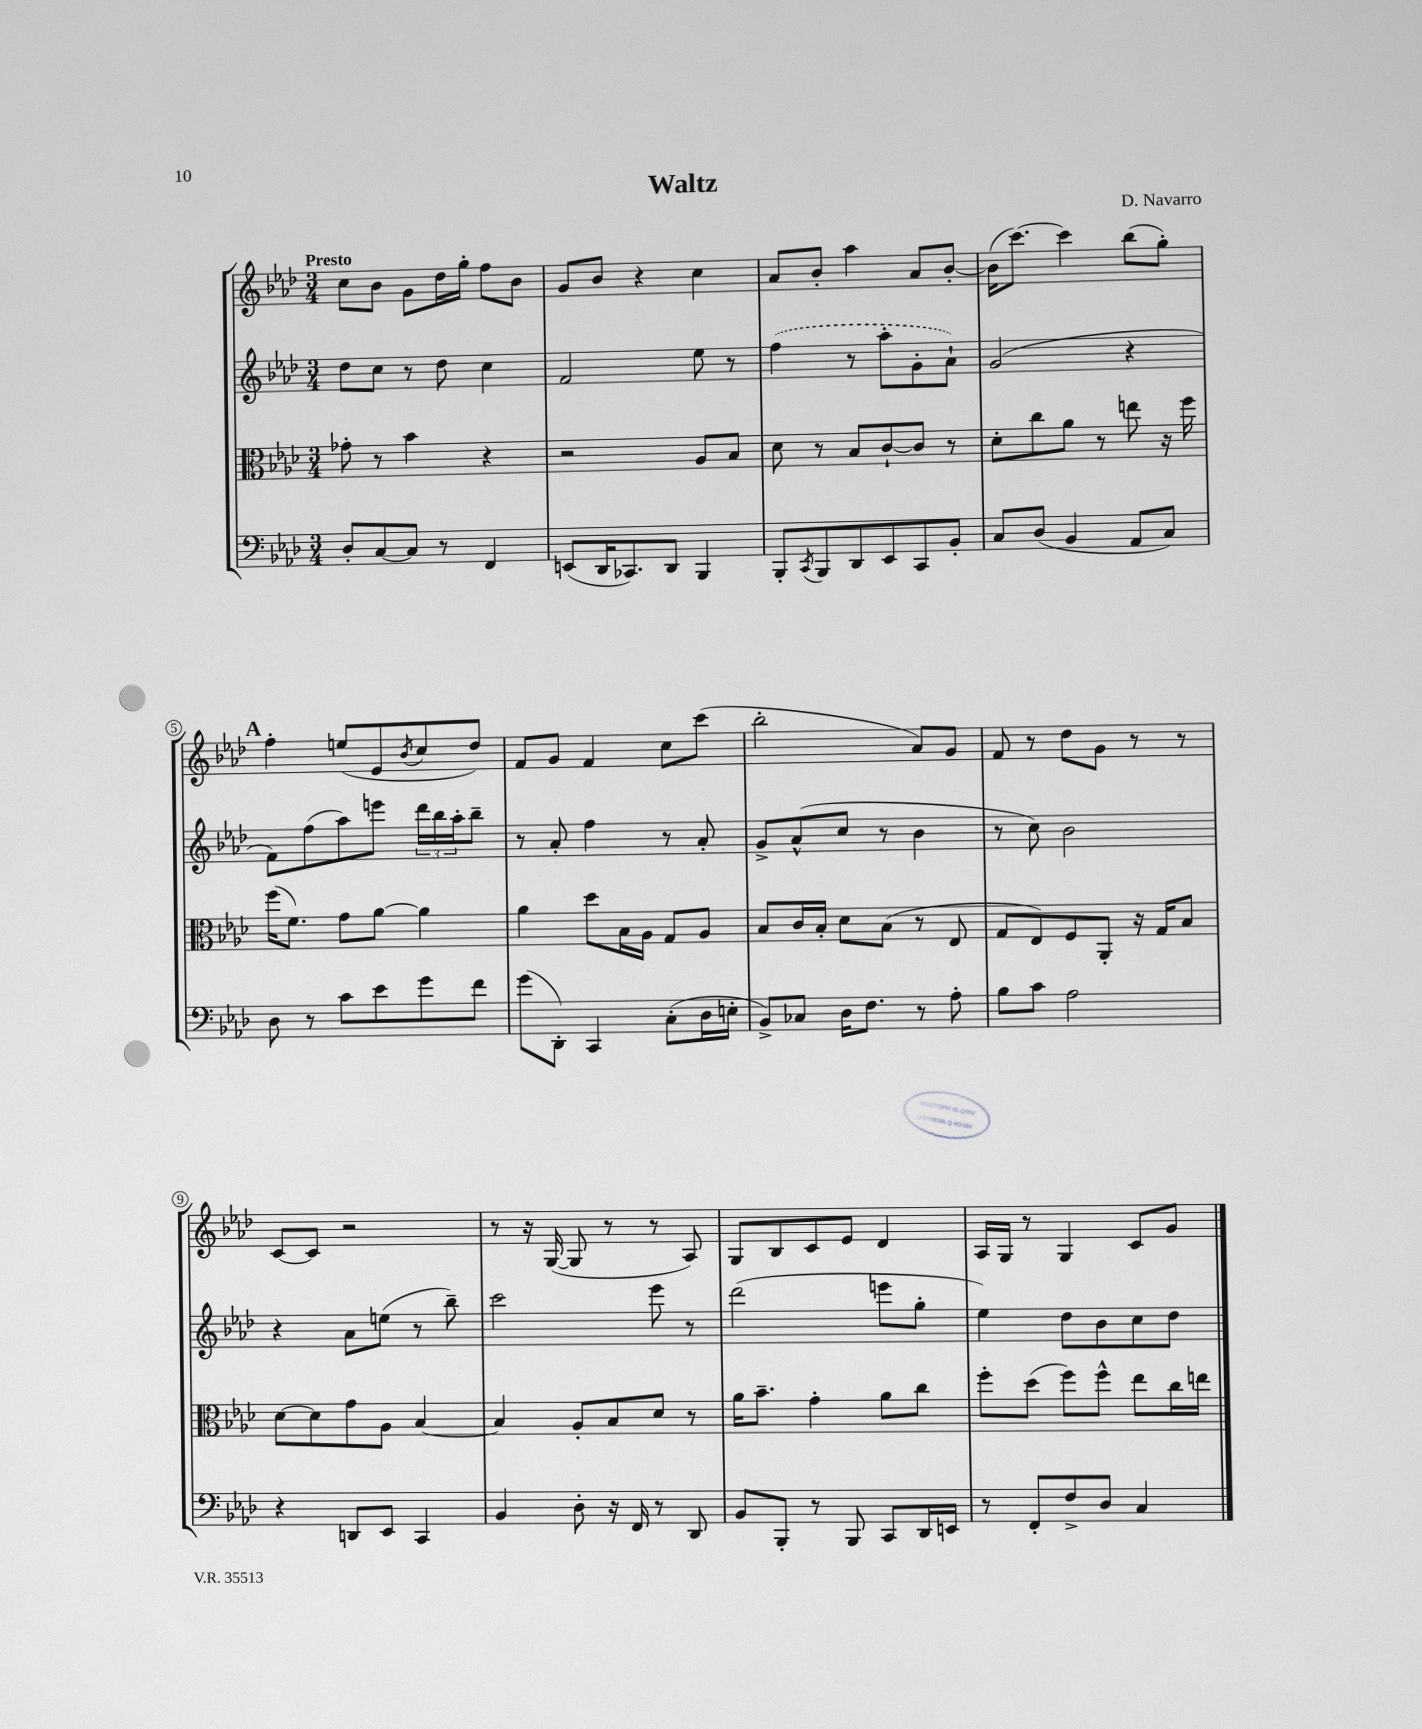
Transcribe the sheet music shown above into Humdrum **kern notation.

**kern	**kern	**kern	**kern
*staff4	*staff3	*staff2	*staff1
*clefF4	*clefC3	*clefG2	*clefG2
*k[b-e-a-d-]	*k[b-e-a-d-]	*k[b-e-a-d-]	*k[b-e-a-d-]
*M3/4	*M3/4	*M3/4	*M3/4
8D-'	8g-'	8dd-	8cc
[8C	8r	8cc	8b-
8C]	4b-	8r	8g
8r	.	8dd-	16dd-
.	.	.	16gg'
4FF	4r	4cc	8ff
.	.	.	8b-
=	=	=	=
(8EE	2r	2f	8g
16DD-	.	.	8b-
8.CC-)	.	.	.
.	.	.	4r
8DD-	.	.	.
4BBB-	8A-	8ee-	4cc
.	8B-	8r	.
=	=	=	=
8BBB-'	8d-	(4ff	8a-
8qCC	.	.	.
8BBB-	8r	.	8b-'
8DD-	8B-	8r	4aa-
8EE-	[8c`	8aa-'	.
8CC	8c]	8g'	8a-
8BB-'	8r	8a-`)	[8b-'
=	=	=	=
8C	8d-'	(2g	(16b-]
.	.	.	[8.ccc)
(8D-	8cc	.	.
4BB-	8a-	.	4ccc]
.	8r	.	.
8AA-	8ee	4r	(8bb-
8C)	16r	.	8gg')
.	16ff	.	.
=	=	=	=
8D-	(16ff	8f)	4ff'
.	8.f)	.	.
8r	.	(8ff	.
8c	8g	8aa-)	(8ee
8e-	[8a-	8eee	8e-
.	.	.	8qb-
8g	4a-]	24ddd-	8cc
.	.	24bb-	.
.	.	24aa-'	.
8f	.	8bb-~	8dd-)
=	=	=	=
(8g	4a-	8r	8f
8DD-')	.	8a-'	8g
4CC	8dd-	4ff	4f
.	16B-	.	.
.	16A-	.	.
(8C'	8G	8r	8cc
16D-	8A-	8a-'	(8ccc
16E'	.	.	.
=	=	=	=
8BB-^)	8B-	8g^	2bb-'
8C-	16c	(8a-^^	.
.	16B-'	.	.
16D-	8d-	8cc	.
8.F	.	.	.
.	(8B-	8r	.
8r	8r	4b-	8a-)
8A-'	8E-	.	8g
=	=	=	=
8B-	8G	8r	8f
8c	8E-)	8cc)	8r
2A-	8F	2b-	8dd-
.	8AA-'	.	8g
.	16r	.	8r
.	16G	.	.
.	8B-	.	8r
=	=	=	=
4r	[8d-	4r	[8c
.	8d-]	.	8c]
8DD	8g	8a-	2r
8EE-	8A-	(8ee	.
4CC	[4B-	8r	.
.	.	8bb-~)	.
=	=	=	=
4BB-	4B-]	2ccc	8r
.	.	.	16r
.	.	.	([16G
8D-'	8A-'	.	8G]
16r	8B-	.	8r
16FF	.	.	.
8r	8d-	8eee-	8r
8DD-	8r	8r	8A-)
=	=	=	=
8BB-	16a-	(2ddd-	8G
.	8.b-~	.	.
8BBB-'	.	.	8B-
8r	4g'	.	8c
8BBB-	.	.	8e-
8CC	8a-	8eee	4d-
16DD-	8cc	8gg'	.
16EE	.	.	.
=	=	=	=
8r	8ff'	4ee-)	16A-
.	.	.	16G
8FF'	(8dd-	.	8r
8F^	8ff)	8dd-	4G
8D-	8ff^^	8b-	.
4C	8ee-	8cc	8c
.	16cc	8dd-	8g
.	16ee	.	.
==	==	==	==
*-	*-	*-	*-
